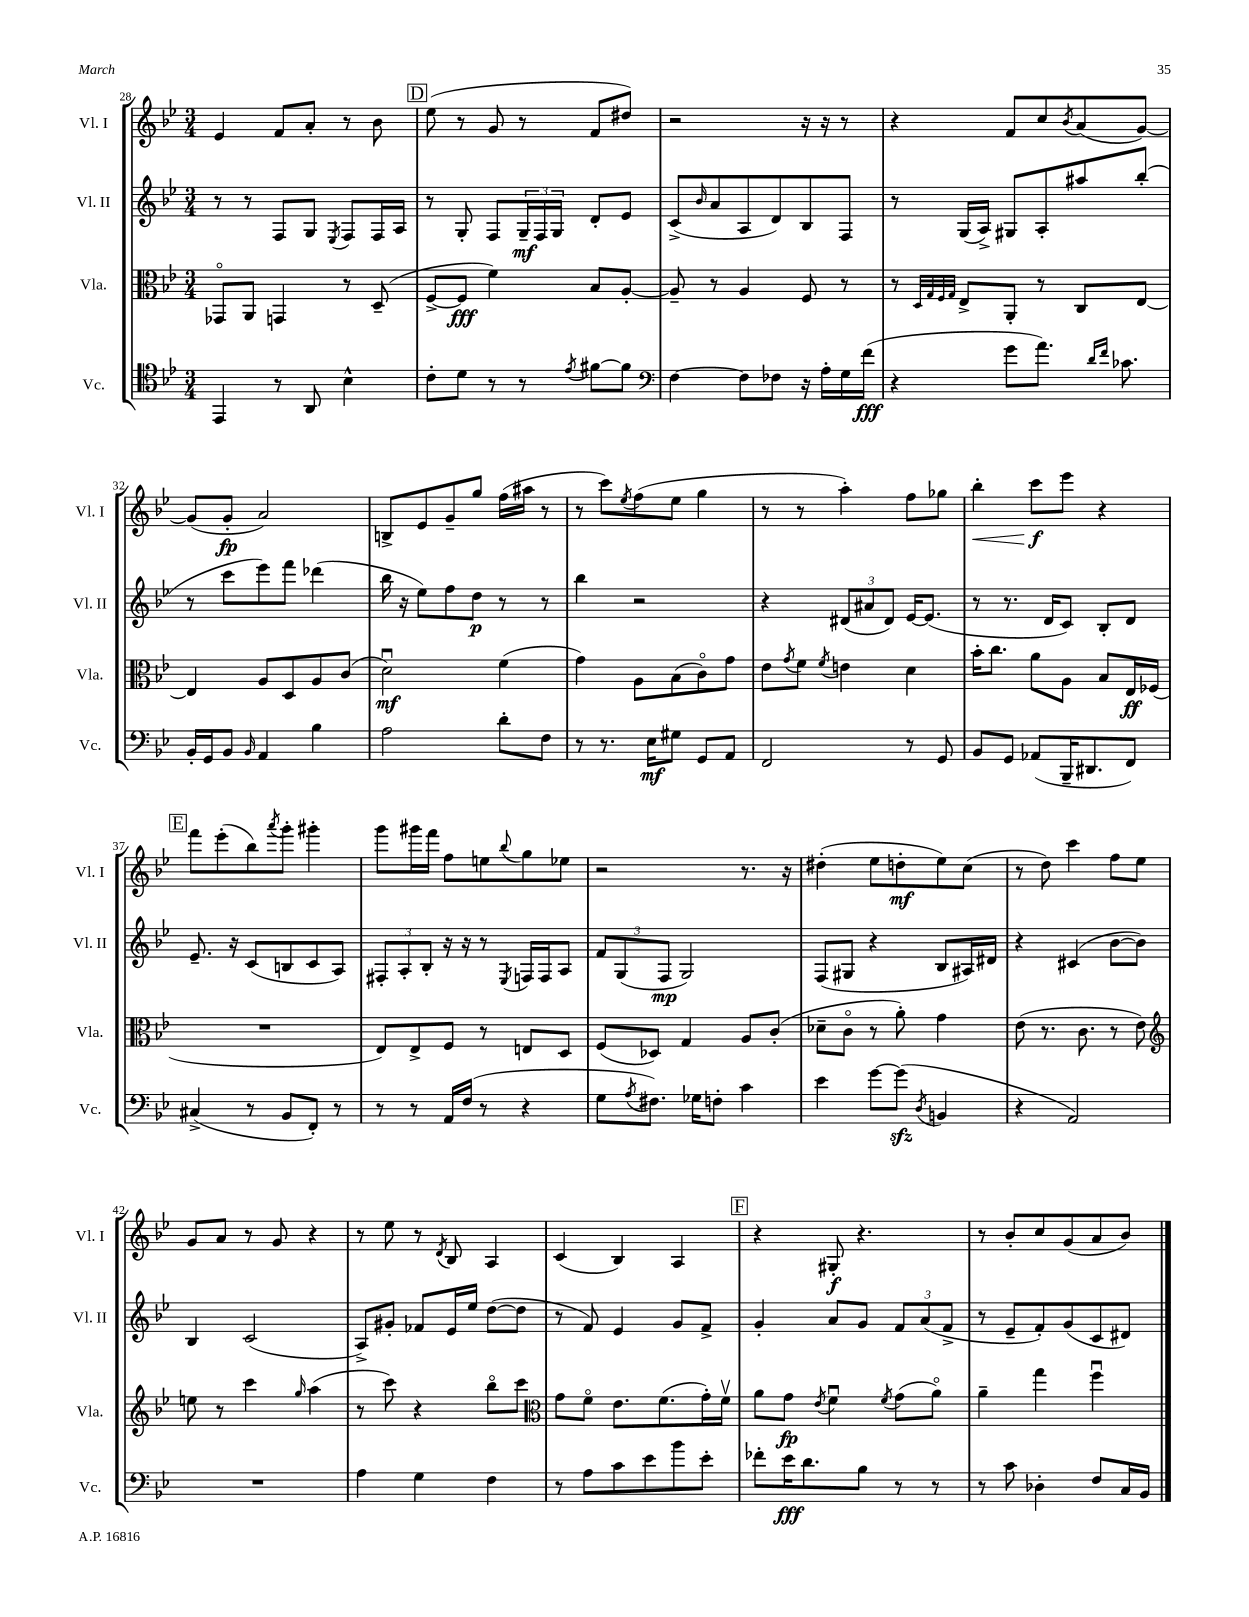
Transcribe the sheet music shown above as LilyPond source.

<<
\new StaffGroup <<
\new Staff = "s0" \with { instrumentName = "Vl. I" shortInstrumentName = "Vl. I" } {
    \clef treble \key bes \major \numericTimeSignature \time 3/4
    ees'4 f'8 a'8-. r8 bes'8 |
    \mark \markup { \box "D" } ees''8( r8 g'8 r8 f'8 dis''8) |
    r2 r16 r16 r8 |
    r4 f'8 c''8 \acciaccatura { bes'8 } a'8( g'8~) |
    g'8( g'8-.\fp a'2) |
    b8-> ees'8 g'8-- g''8 f''16( ais''16 r8 |
    r8 c'''8) \acciaccatura { ees''8 } f''8( ees''8 g''4 |
    r8 r8 a''4-.) f''8 ges''8 |
    bes''4-.\< c'''8\f\! ees'''8 r4 |
    \mark \markup { \box "E" } f'''8 ees'''8-.( bes''8) \acciaccatura { a'''8 } g'''8-. gis'''4-. |
    g'''8 gis'''16 f'''16 f''8 e''8 \appoggiatura { bes''8 } g''8 ees''8 |
    r2 r8. r16 |
    dis''4-.( ees''8 d''8-.\mf ees''8) c''8( |
    r8 d''8) c'''4 f''8 ees''8 |
    g'8 a'8 r8 g'8 r4 |
    r8 ees''8 r8 \acciaccatura { d'8 } bes8 a4 |
    c'4( bes4) a4 |
    \mark \markup { \box "F" } r4 gis8-.\f r4. |
    r8 bes'8-. c''8 g'8( a'8 bes'8) \bar "|." |
}
\new Staff = "s1" \with { instrumentName = "Vl. II" shortInstrumentName = "Vl. II" } {
    \clef treble \key bes \major \numericTimeSignature \time 3/4
    r8 r8 f8 g8 \acciaccatura { ees8 } f8 f16 a16 |
    \mark \markup { \box "D" } r8 g8-. f8 \tuplet 3/2 { g16--\mf f16 g16 } d'8-. ees'8 |
    c'8->( \grace { bes'16 } a'8 a8 d'8) bes8 f8 |
    r8 g16( a16->) gis8 a8-. ais''8 bes''8-.( |
    r8 c'''8 ees'''8) f'''8 des'''4( |
    bes''16 r16 ees''8) f''8 d''8\p r8 r8 |
    bes''4 r2 |
    r4 \tuplet 3/2 { dis'8( ais'8 dis'8) } ees'16~ ees'8.( |
    r8 r8. d'16 c'8) bes8-. d'8 |
    \mark \markup { \box "E" } ees'8.-- r16 c'8( b8 c'8 a8) |
    \tuplet 3/2 { fis8-. a8-. bes8-. } r16 r16 r8 \acciaccatura { ees8 } f16 f16 a8 |
    \tuplet 3/2 { f'8 g8( f8\mp } g2) |
    f8( gis8 r4 bes8 ais16) dis'16 |
    r4 cis'4( bes'8~ bes'8) |
    bes4 c'2( |
    a8->) gis'8-. fes'8 ees'16 ees''16 d''8~( d''8 |
    r8 f'8) ees'4 g'8 f'8-> |
    \mark \markup { \box "F" } g'4-. a'8 g'8 \tuplet 3/2 { f'8 a'8( f'8-> } |
    r8 ees'8-- f'8-.) g'8( c'8 dis'8) \bar "|." |
}
\new Staff = "s2" \with { instrumentName = "Vla." shortInstrumentName = "Vla." } {
    \clef alto \key bes \major \numericTimeSignature \time 3/4
    ges,8\flageolet a,8 g,4 r8 d8--( |
    \mark \markup { \box "D" } f8~-> f8\fff f'4) bes8 a8~-. |
    a8-- r8 a4 f8 r8 |
    r8 \grace { d32 g32 f32 g32 } ees8-> a,8-. r8 c8 ees8~ |
    ees4 a8 d8 a8 c'8( |
    d'2\downbow\mf) f'4( |
    g'4) a8 bes8( c'8\flageolet) g'8 |
    ees'8 \acciaccatura { g'8 } f'8 \acciaccatura { f'8 } e'4 d'4 |
    bes'16-. c''8. a'8 a8 bes8 ees16\ff fes16( |
    \mark \markup { \box "E" } R2. |
    ees8) ees8-> f8 r8 e8 d8 |
    f8( des8) g4 a8 c'8-.( |
    des'8-- c'8\flageolet r8 a'8-.) g'4 |
    ees'8( r8. c'8. r8 ees'8) |
    \clef treble e''8 r8 c'''4 \grace { g''16 } a''4( |
    r8 c'''8) r4 bes''8\flageolet c'''8 |
    \clef alto g'8 f'8\flageolet ees'8. f'8.( g'16-.) f'16\upbow |
    \mark \markup { \box "F" } a'8 g'8\fp \acciaccatura { ees'8 } f'4\downbow \acciaccatura { f'8 } g'8( a'8\flageolet) |
    a'4-- g''4 f''4\downbow \bar "|." |
}
\new Staff = "s3" \with { instrumentName = "Vc." shortInstrumentName = "Vc." } {
    \clef tenor \key bes \major \numericTimeSignature \time 3/4
    ees,4 r8 a,8 bes4-^ |
    \mark \markup { \box "D" } c'8-. d'8 r8 r8 \acciaccatura { ees'8 } fis'8~ fis'8 |
    \clef bass f4~ f8 fes8 r16 a16-. g16 f'16\fff( |
    r4 g'8 a'8.) \grace { d'16 f'16 } ces'8. |
    bes,16-. g,16 bes,8 \grace { bes,16 } a,4 bes4 |
    a2 d'8-. f8 |
    r8 r8. ees16\mf gis8 g,8 a,8 |
    f,2 r8 g,8 |
    bes,8 g,8 aes,8( bes,,16-- dis,8. f,8) |
    \mark \markup { \box "E" } cis4->( r8 bes,8 f,8-.) r8 |
    r8 r8 a,16 f16( r8 r4 |
    g8 \acciaccatura { a8 } fis8.) ges16 f8-. c'4 |
    ees'4 g'8~ g'8\sfz( \acciaccatura { d8 } b,4 |
    r4 a,2) |
    R2. |
    a4 g4 f4 |
    r8 a8 c'8 ees'8 bes'8 ees'8-. |
    \mark \markup { \box "F" } fes'8-. ees'16\fff d'8. bes8 r8 r8 |
    r8 c'8 des4-. f8 c16 bes,16 \bar "|." |
}
>>
>>
\layout { \context { \Score currentBarNumber = #28 } }
